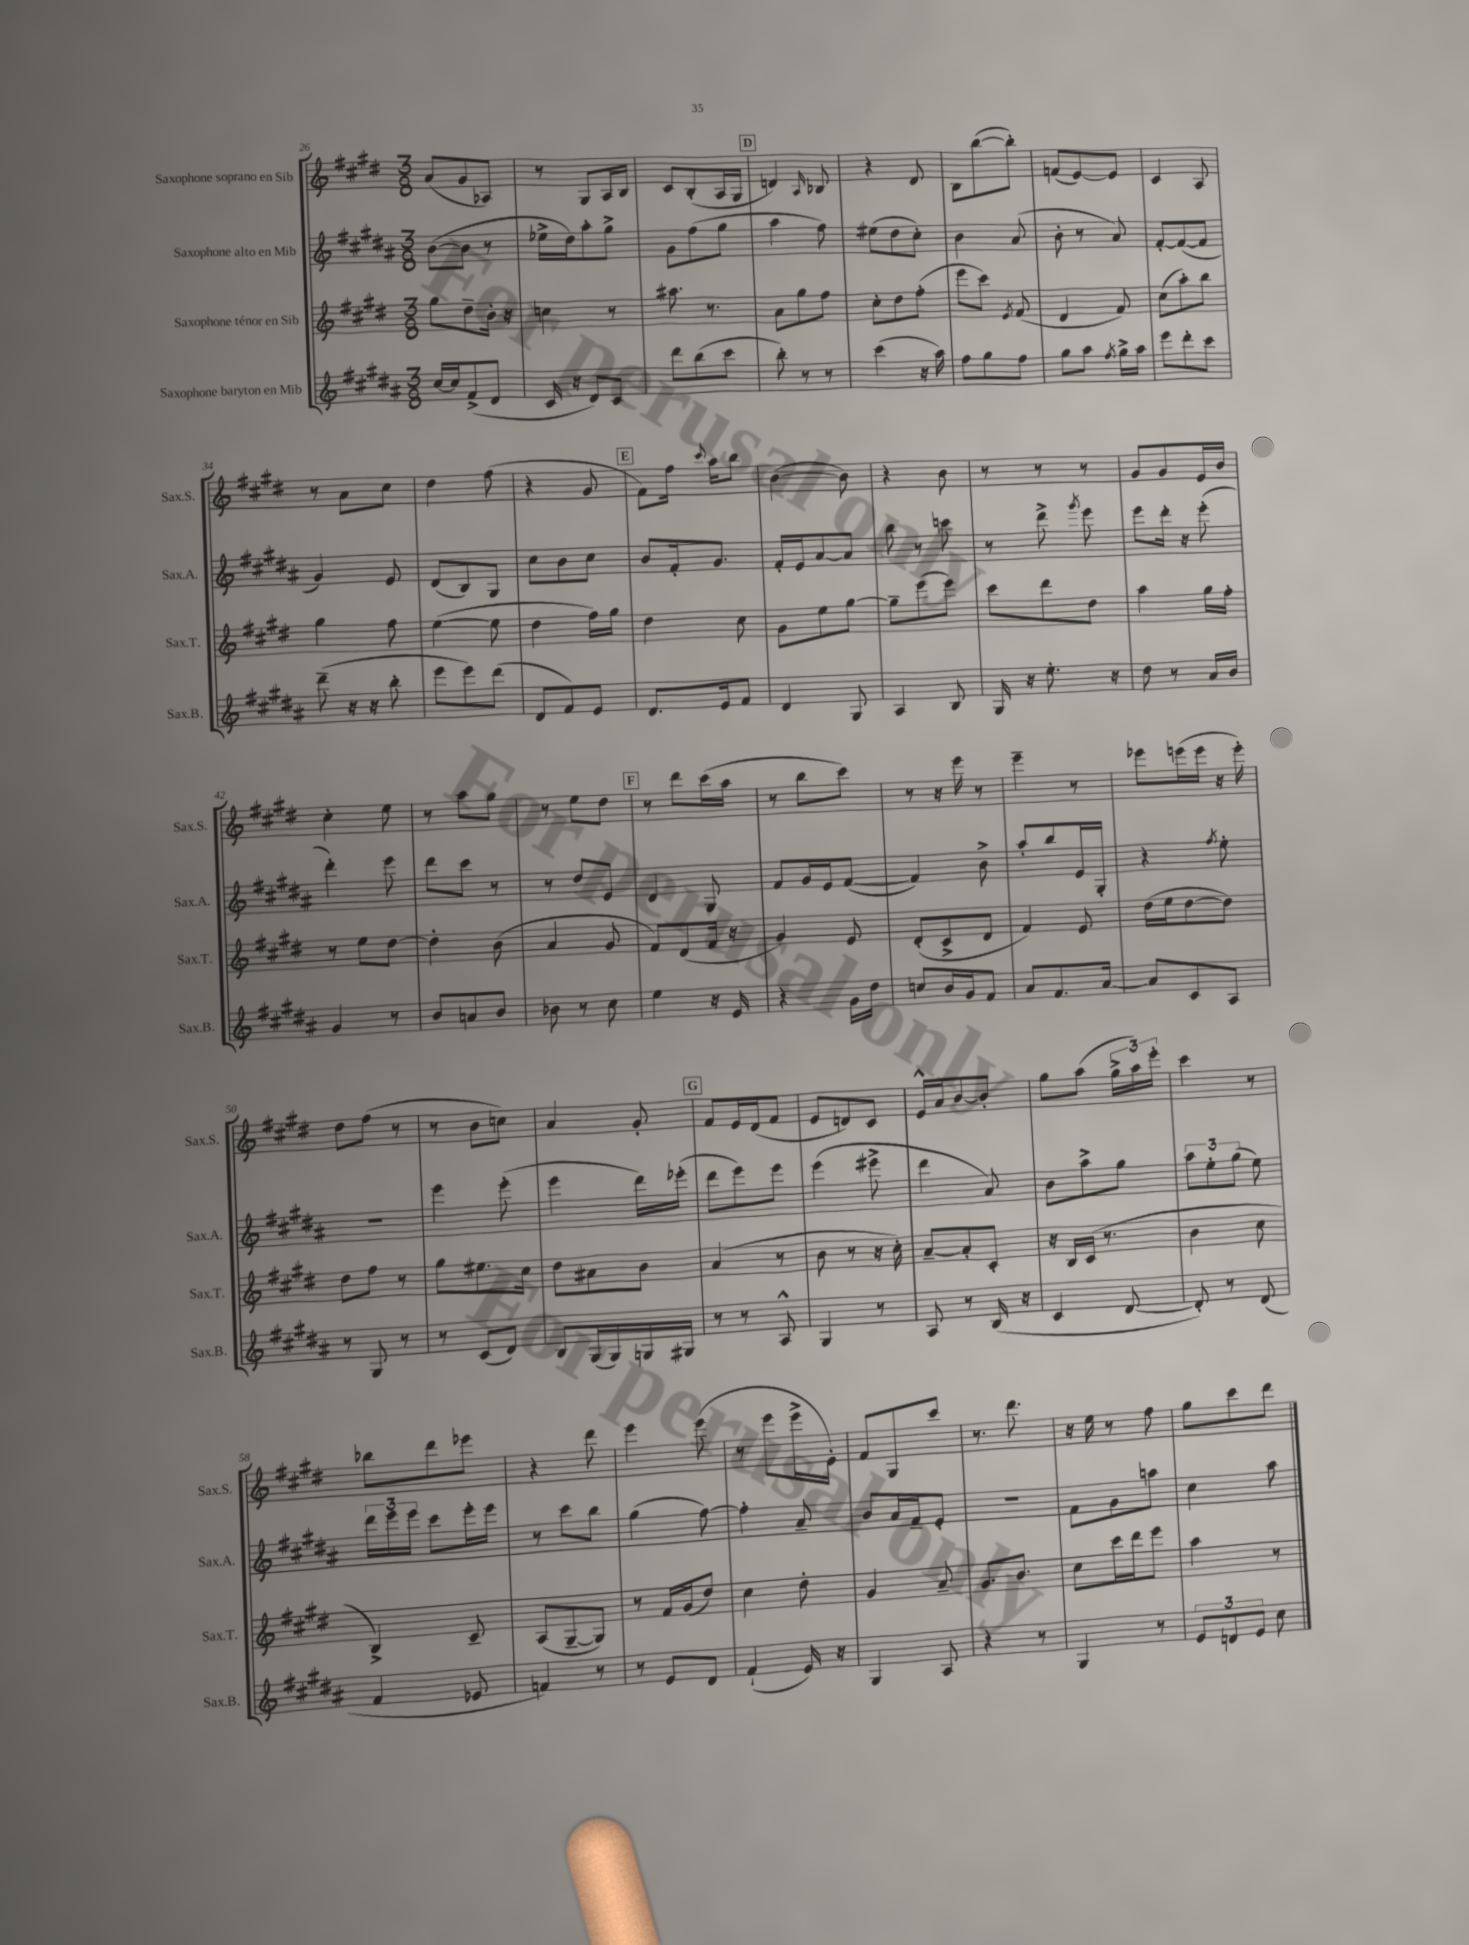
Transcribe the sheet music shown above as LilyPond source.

<<
\new StaffGroup <<
\new Staff = "s0" \with { instrumentName = "Saxophone soprano en Sib" shortInstrumentName = "Sax.S." } {
    \clef treble \key e \major \numericTimeSignature \time 3/8
    \autoBeamOff a'8[( gis'8 aes8]) |
    r8 gis8[ a16 b16] |
    cis'8[ b8-.( a16 gis16] |
    \mark \markup { \box "D" } d'4) \grace { a16 } bes8 |
    r4 dis'8 |
    b8[ b''8~( b''8]-.) |
    f'8[( e'8~) e'8] |
    cis'4 a8 |
    r8 a'8[ cis''8] |
    dis''4 fis''8( |
    r4 gis'8 |
    \mark \markup { \box "E" } fis'8[) fis''16] \appoggiatura { cis'''8 } a''16[ b''8] |
    b'4~( b'8) |
    r4 b'8 |
    r8 r8 r8 |
    gis'8[ gis'8 e'16 b'16] |
    cis''4-. e''8 |
    r8 a''8[ gis''8] |
    r8 e''8[ dis''8] |
    \mark \markup { \box "F" } r8 dis'''8[ cis'''16( a''16] |
    r8 b''8[ cis'''8]) |
    r8 r16 e'''16 r8 |
    e'''4-- r8 |
    ees'''8[ e'''16( e'''16] r16 e'''16-.) |
    dis''8[ fis''8]( r8 |
    r8 b'8[ c''8]) |
    a'4 gis'8-. |
    \mark \markup { \box "G" } fis'8[ e'16 dis'16( fis'8] |
    e'8[ d'8) cis'8] |
    e'16[-^ a'16 b'8~ b'8]-. |
    gis''8[ a''8]( \tuplet 3/2 { gis''16[-> a''16) e'''16]-. } |
    cis'''4 r8 |
    bes''8[ dis'''8 ees'''8] |
    r4 dis'''8 |
    e'''4 e'''8( |
    r8 e'''8[ e'''16-> e'16]-.) |
    fis'8[ gis8 cis'''8] |
    r8. dis'''8. |
    r16 e''16 r8 fis''8 |
    gis''8[ cis'''8 dis'''8] \bar "|." |
}
\new Staff = "s1" \with { instrumentName = "Saxophone alto en Mib" shortInstrumentName = "Sax.A." } {
    \clef treble \key b \major \numericTimeSignature \time 3/8
    \autoBeamOff b'8[~( b'8] r8 |
    ees''16[-> dis''16) ais''8-. gis''8]-> |
    gis'8[ fis''8( gis''8] |
    \mark \markup { \box "D" } ais''4 fis''8) |
    eis''8[( dis''8 cis''8]-.) |
    b'4 ais'8( |
    b'8-. r8 ais'8) |
    fis'8[~-. fis'8~( fis'8] |
    gis'4) e'8 |
    dis'8[( b8) gis8] |
    cis''8[ b'8 cis''8] |
    \mark \markup { \box "E" } b'8[ fis'16-. gis'8.] |
    fis'16[-. e'16 ais'8~ ais'8] |
    b''8 r8 c'''8 |
    r8 dis'''8-> \acciaccatura { gis'''8 } e'''8 |
    e'''8[ dis'''16]-. r16 e'''8-.( |
    dis'''4-.) e'''8 |
    dis'''8[ cis'''8] r8 |
    r8 dis''8[ e'8] |
    \mark \markup { \box "F" } dis'4 gis8 |
    fis'8[ gis'16 e'16 fis'8]~( |
    fis'4) b'8-> |
    ais''8[-. b''8 e'16 gis16]-. |
    r4 \acciaccatura { fis''8 } e''8-. |
    R4. |
    e'''4 e'''8-.( |
    e'''4 dis'''16[) ees'''16]-.( |
    \mark \markup { \box "G" } dis'''8[ e'''8) e'''8] |
    e'''4( eis'''8-> |
    dis'''4 ais'8) |
    b'8[ ais''8-> gis''8] |
    \tuplet 3/2 { ais''8[ e''8-. gis''8]( } e''8) |
    \tuplet 3/2 { dis'''16[ e'''16 e'''16] } cis'''8[ e'''16-. e'''16] |
    r8 cis'''8[ b''8] |
    gis''4( fis''8~) |
    fis''4-. ais'8-- |
    b'8[ ais'16 fis'16-- e'8]-. |
    R4. |
    fis'8[ gis'8 a''8] |
    cis''4 ais''8 \bar "|." |
}
\new Staff = "s2" \with { instrumentName = "Saxophone ténor en Sib" shortInstrumentName = "Sax.T." } {
    \clef treble \key e \major \numericTimeSignature \time 3/8
    \autoBeamOff gis''8[ dis''8-- b'16]-. r16 |
    c''4 r8 |
    ais''8. r8. |
    \mark \markup { \box "D" } a'8[ gis''8 fis''8] |
    cis''8[-. dis''8 fis''8]-.( |
    e'''8[ cis'''8]) \acciaccatura { e'8 } fis'8( |
    dis'4 fis'8) |
    cis''8[( a''8-.) b''8] |
    gis''4 fis''8 |
    e''4~( e''8 |
    dis''4 fis''16[) gis''16] |
    \mark \markup { \box "E" } dis''4 cis''8 |
    gis'8[ e''8 gis''8]~ |
    gis''8[-- e'''8( e'''8]) |
    cis'''8[ dis'''8 dis''8] |
    a''4 gis''16[ fis''16]-. |
    r8 e''8[ dis''8]~ |
    dis''4-. b'8( |
    a'4 gis'8 |
    \mark \markup { \box "F" } fis'8[) dis'8( fis'16] r16 |
    gis'4) e'8 |
    dis'8[-.( cis'8-> dis'8] |
    fis'4) e'8 |
    dis''16[( e''16 dis''8~ dis''8]) |
    dis''8[ fis''8] r8 |
    gis''8[ eis''8. cis''16] |
    dis''8[ ais'8 b'8] |
    \mark \markup { \box "G" } a'4( r8 |
    b'8 r8 r16 cis''16-.) |
    a'8[~-- a'8-. cis'8]-. |
    r16 b16[ cis'16]( r8. |
    b'4 cis''8 |
    b4->) cis'8-- |
    a8[( gis8~-- gis8]) |
    r8 fis'16[ gis'16( dis''8]) |
    cis''4 dis''8-. |
    gis'4 a'8-- |
    gis'8.[ b'8.] |
    cis''8[ cis'''16 dis'''16 e'''8] |
    a''4 r8 \bar "|." |
}
\new Staff = "s3" \with { instrumentName = "Saxophone baryton en Mib" shortInstrumentName = "Sax.B." } {
    \clef treble \key b \major \numericTimeSignature \time 3/8
    \autoBeamOff cis''16[~ cis''16 fis'8->( dis'8] |
    cis'16 r16 dis'8[) cis'8] |
    dis'''8[ b''8( cis'''8] |
    \mark \markup { \box "D" } b''8-.) r8 r8 |
    cis'''4( r16 ais''16) |
    fis''8[ gis''8 fis''8] |
    gis''8[ ais''8] \acciaccatura { fis''8 } gis''16[-> ais''16] |
    e'''8[ dis'''8-. cis'''8] |
    dis'''8--( r16 r16 b''8-. |
    e'''8[ e'''8) dis'''8]( |
    dis'8[ fis'8) e'8] |
    \mark \markup { \box "E" } dis'8.[ e'16 fis'8] |
    dis'4 gis8 |
    ais4 b8 |
    gis16 r16 e''8.-. r16 |
    dis''8 r8 ais'16[ b'16] |
    gis'4 r8 |
    b'8[ a'8 b'8] |
    bes'8 r8 cis''8 |
    \mark \markup { \box "F" } e''4 r16 e'16 |
    r4 gis'16[ dis''16] |
    c''8[ b'16 gis'16 fis'8] |
    ais'8[ fis'8. ais'16]~ |
    ais'8[ cis'8 ais8] |
    r8 gis8 r8 |
    r8 cis'8[( dis'8]) |
    b8[ gis16( gis16) g16 gis16] |
    \mark \markup { \box "G" } r8 r8 ais8-^ |
    gis4 r8 |
    ais8 r8 b16( r16 |
    cis'4 dis'8~ |
    dis'8-.) r8 dis'8( |
    fis'4 ees'8 |
    f'4) r8 |
    r8 e'8[ dis'8] |
    fis'4-!( e'16) r16 |
    gis4 ais8 |
    r4 r8 |
    gis4 r8 |
    \tuplet 3/2 { e'8[ d'8 e'8] } cis''8 \bar "|." |
}
>>
>>
\layout { \context { \Score currentBarNumber = #26 } }
